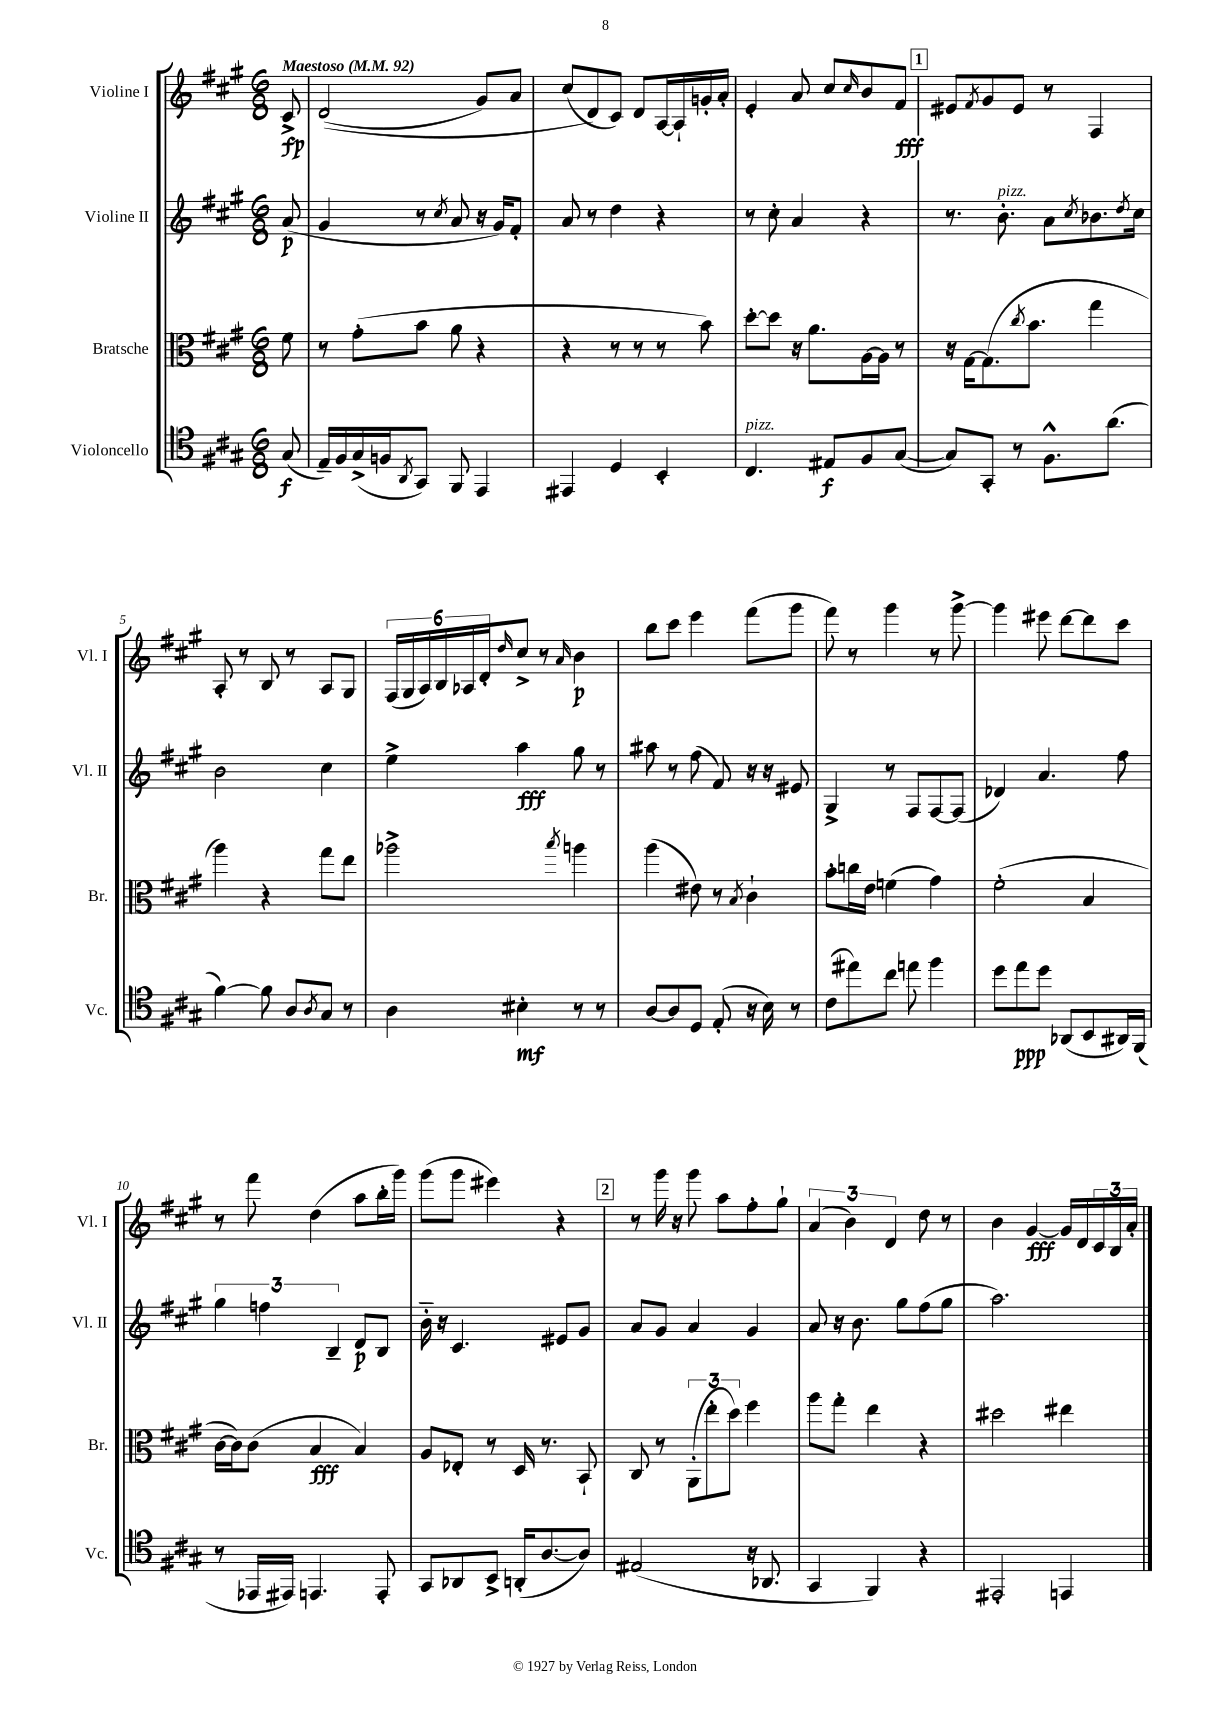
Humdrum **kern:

**kern	**kern	**kern	**kern
*staff4	*staff3	*staff2	*staff1
*clefC4	*clefC3	*clefG2	*clefG2
*k[f#c#g#]	*k[f#c#g#]	*k[f#c#g#]	*k[f#c#g#]
*M6/8	*M6/8	*M6/8	*M6/8
*MM92	*MM92	*MM92	*MM92
(8G#/	8f#\	(8a/	8c#^/
=	=	=	=
16E~/LL)	8r	4g#/	&((2d/
16F#/	.	.	.
(16G#^/	(8g#'\L	.	.
16F/J	.	.	.
8qAA/	.	.	.
8GG#/J)	8b\J	8r	.
.	.	8qcc#/	.
8FF#/	8a\	8a/	.
4EE/	4r	16r	8g#/L)
.	.	16g#/LK)	.
.	.	8f#'/J	8a/J
=	=	=	=
4EE#/	4r	8a/	(8cc#/L
.	.	8r	8d/&)
4D/	8r	4dd\	8c#/J)
.	8r	.	8d/L
4BB'/	8r	4r	[16A/L
.	.	.	16A`/]
.	8b\)	.	16g'/
.	.	.	16a'/JJ
=	=	=	=
4.C#/	[8dd'\L	8r	4e'/
.	8dd\]J	8cc#'\	.
.	16r	4a/	8a/
.	8.a\L	.	.
8E#/L	.	.	8cc#/L
.	.	.	16qqcc#/
8F#/	[16A\L	4r	8b/
.	16A\]JJ	.	.
([8G#/J	8r	.	8f#/J
=	=	=	=
8G#/]L)	16r	8.r	8e#/L
.	[16G#\LK	.	.
.	.	.	8qf#/
8GG#'/J	(8.G#\]	.	8g#/
.	.	8.b'\	.
8r	.	.	8e#/J
.	8qcc#/	.	.
.	8.b\J	.	.
8.F#^^\L	.	8a\L	8r
.	.	8qcc#/	.
.	4gg#\	8.b-\	4F#/
(8.a\J	.	.	.
.	.	8qdd/	.
.	.	16cc#\Jk	.
=	=	=	=
[4f#\)	4aa\)	2b\	8A'/
.	.	.	8r
8f#\]	4r	.	8B/
8A/L	.	.	8r
8qA/	.	.	.
8G#/J	8gg#\L	4cc#\	8A/L
8r	8ee\J	.	8G#/J
=	=	=	=
4A\	2aa-^\	4ee^\	(24F#/LL
.	.	.	24G#/
.	.	.	24A/)
.	.	.	24B/
.	.	.	24A-/
.	.	.	24d'/J
.	.	.	16qqdd/
4B#'\	.	4aa\	8cc#^/J
.	.	.	8r
.	8qbb/	.	16qqa/
8r	4aa\	8gg#\	4b\
8r	.	8r	.
=	=	=	=
[8A/L	(4aa\	8aa#\	8bb\L
8A/]	.	8r	8ccc#\J
8D/J	8e#\)	(8ff#\	4eee\
(8E'/	8r	8f#/)	.
.	8qB/	.	.
16r	4c#`\	16r	(8fff#\L
16B\)	.	16r	.
8r	.	8e#/	8ggg#\J
=	=	=	=
(8c#\L	8b'\L	4G#^/	8fff#\)
8ee#\)	16cc\L	.	8r
.	16e\JJ	.	.
8cc#\J	(4f\	8r	4ggg#\
8ee\	.	8F#/L	.
4ff#\	4g#\)	[8F#/	8r
.	.	(8F#/]J	[8ggg#^\
=	=	=	=
8dd\L	(2f#'\	4d-/)	4ggg#\]
8ee\	.	.	.
8dd\J	.	4.a/	8eee#\
(8AA-/L	.	.	[8ddd\L
8BB/	4B/	.	8ddd\]
16AA#/L)	.	8ff#\	8ccc#\J
(16FF#/JJ	.	.	.
=	=	=	=
8r	[16c#\LL	6gg#\	8r
.	16c#\]J)	.	.
16EE-/LL	(8c#\J	.	8fff#\
.	.	6ff\	.
16EE#/JJ)	.	.	.
4.EE/	4B/	.	(4dd\
.	.	6B~/	.
.	4B/)	8d/L	8aa\L
8EE'/	.	8B/J	16bb'\L
.	.	.	16ggg#\JJ)
=	=	=	=
8GG#/L	8A/L	16b'~\	(8ggg#\L
.	.	16r	.
8AA-/	8E-'/J	4.c#/	8ggg#\J
8BB^/J	8r	.	4eee#\)
(16AA'/LK	16D/	.	.
[8.A/	8.r	.	.
.	.	8e#/L	4r
8A/]J)	8BB`/	8g#/J	.
=	=	=	=
(2E#/	8C#/	8a/L	8r
.	8r	8g#/J	16ggg#\
.	.	.	16r
.	(12AA'\L	4a/	8ggg#\
.	12ee'\	.	.
.	.	.	8aa\L
.	12dd\J)	.	.
16r	4ff#\	4g#/	8ff#'\
8.AA-/	.	.	.
.	.	.	8gg#`\J
=	=	=	=
4GG#/	8aa\L	8a/	(6a/
.	8gg#'\J	16r	.
.	.	.	6b\)
.	.	8.b\	.
4FF#/)	4ee\	.	.
.	.	.	6d/
.	.	8gg#\L	.
4r	4r	(8ff#\	8dd\
.	.	8gg#\J	8r
=	=	=	=
2EE#'/	2dd#\	2.aa\)	4b\
.	.	.	[4g#/
4EE/	4ee#\	.	16g#/]LL
.	.	.	16d/
.	.	.	24c#/
.	.	.	24B/
.	.	.	24a'/JJ
==	==	==	==
*-	*-	*-	*-
